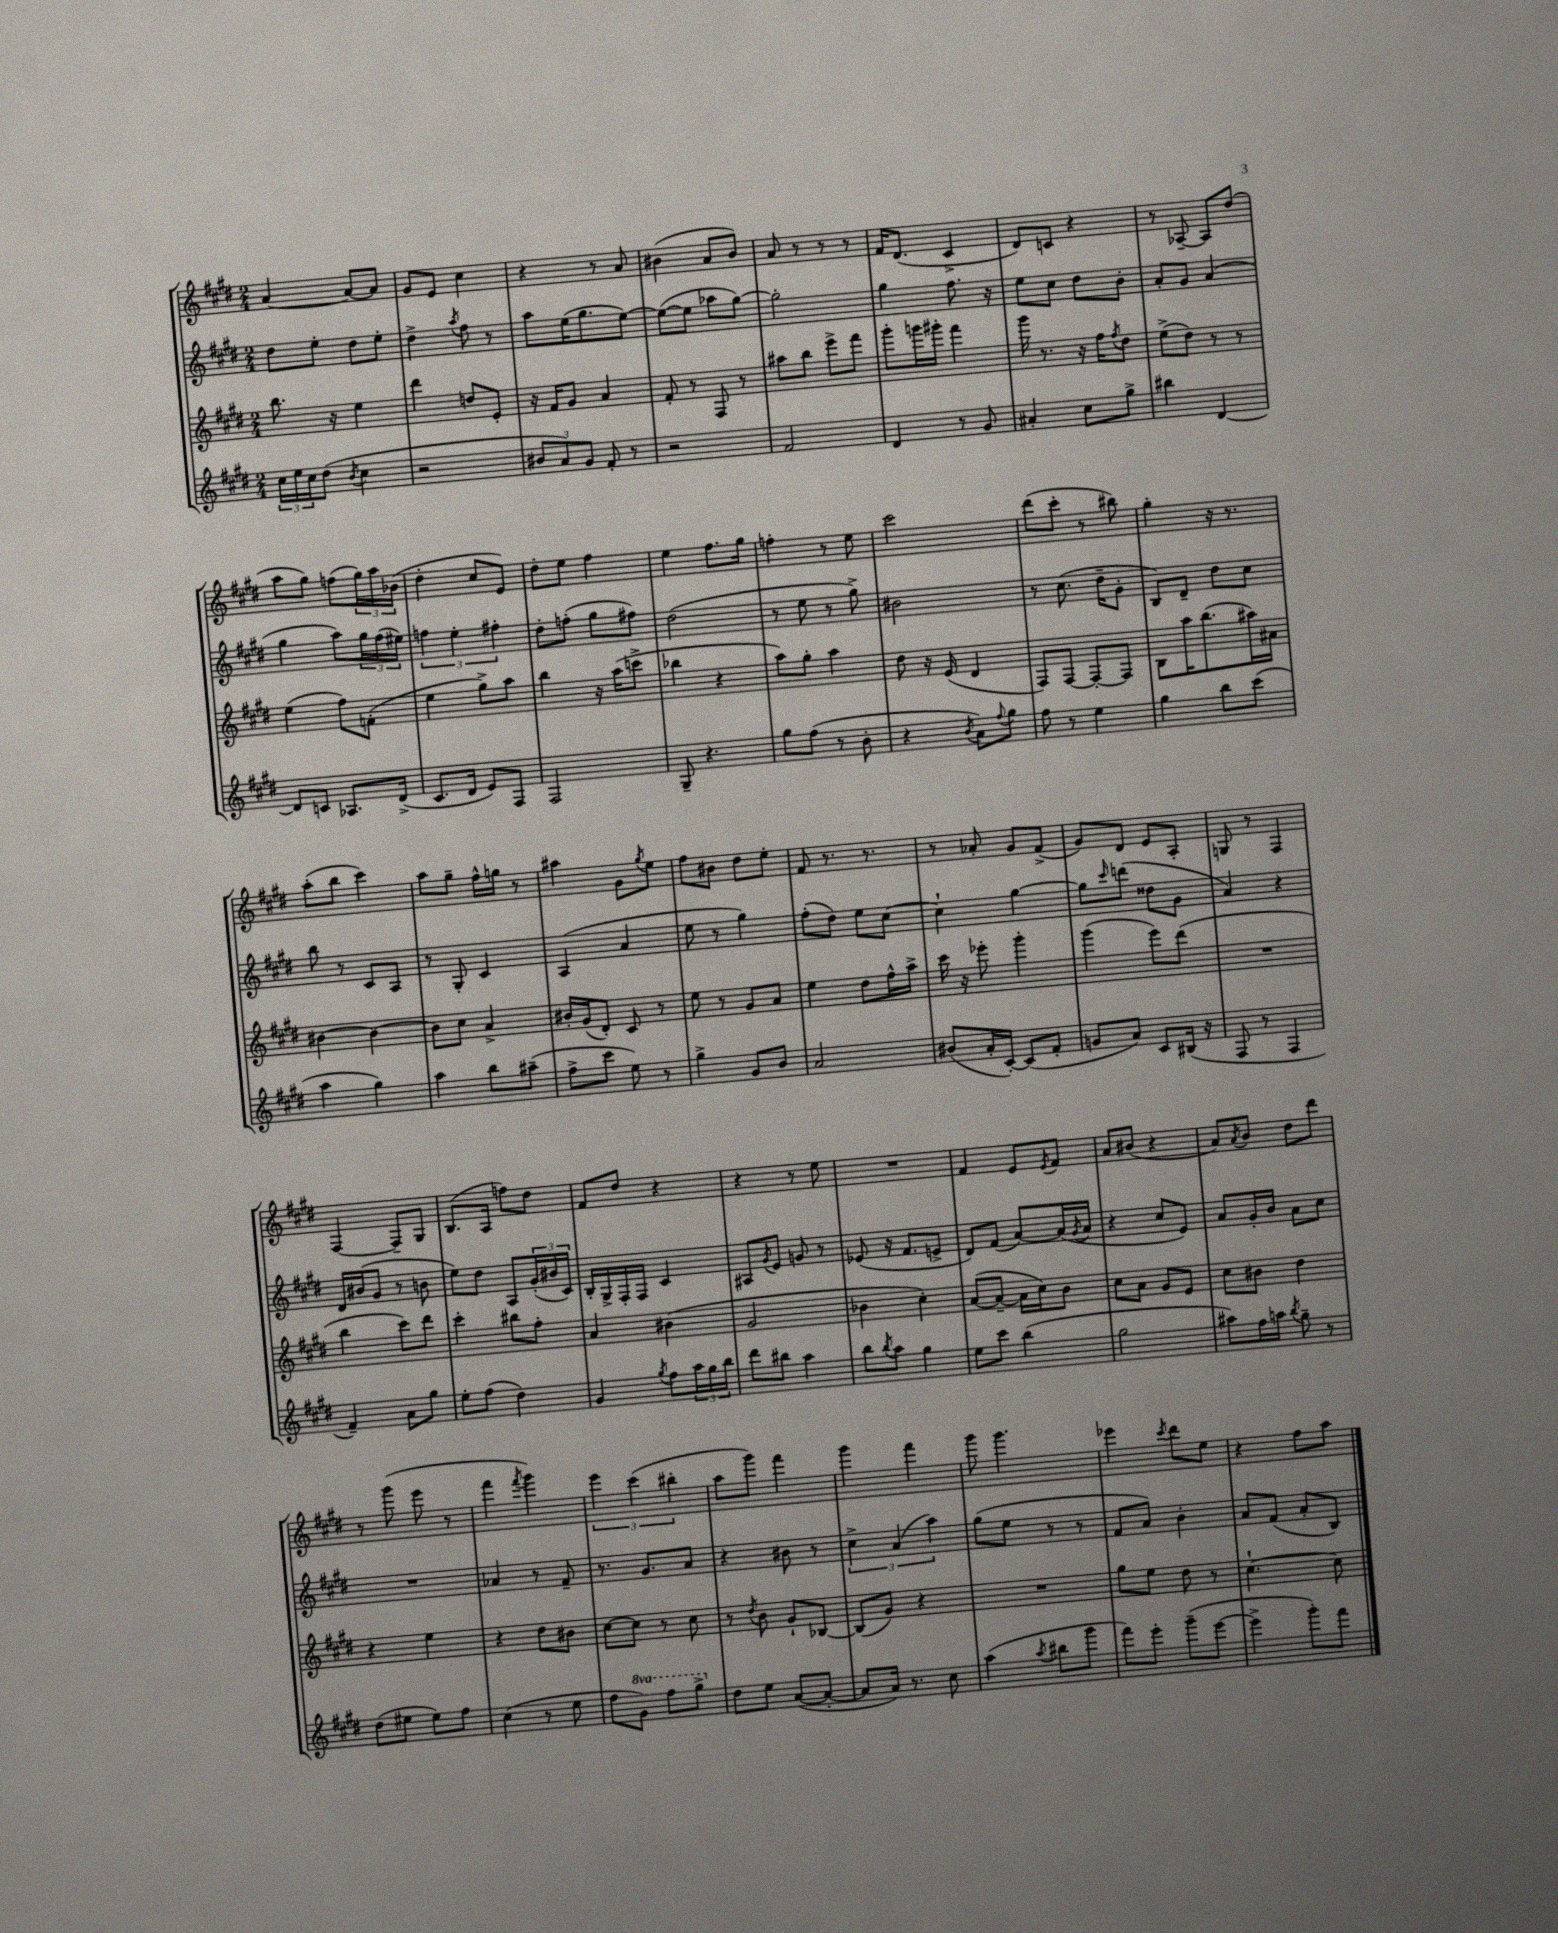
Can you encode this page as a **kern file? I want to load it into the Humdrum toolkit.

**kern	**kern	**kern	**kern
*part4	*part3	*part2	*part1
*staff4	*staff3	*staff2	*staff1
*clefG2	*clefG2	*clefG2	*clefG2
*k[f#c#g#d#]	*k[f#c#g#d#]	*k[f#c#g#d#]	*k[f#c#g#d#]
*M2/4	*M2/4	*M2/4	*M2/4
=1	=1	=1	=1
24cc#\LL	8.bb\	8dd#\L	[4a/
24ee\	.	.	.
24cc#\J	.	.	.
(8dd#\J	.	8ee'\J	.
.	16r	.	.
8qb/	.	.	.
4cc#\	4ee\	8dd#\L	8a/L_
.	.	8ee'\J	8a/J]
=2	=2	=2	=2
2r	4ddd#\	4dd#^\	8g#/L
.	.	.	8e/J
.	.	8qaa/	.
.	8ddn/L	8ff#\	4cc#\
.	8e'/J	8r	.
=3	=3	=3	=3
12b#X/L	16r	8aa\L	4r
.	16f#/KL	.	.
12a/)	.	.	.
.	8g#/J	(16ee\K	.
12g#/J	.	.	.
.	.	8.gg#\	.
8f#'/	4a/	.	8r
8r	.	[8ee\J)	8a/
=4	=4	=4	=4
2r	8f#'/	(8ee\L_	(4b#X\
.	8r	8ee\J]	.
.	8F#/	8aa-X\L	8a/L
.	8r	[8gg#\J)	8b#/J)
=5	=5	=5	=5
2f#/	8aa#X\L	2gg#'\]	8a/
.	8bb\J	.	8r
.	8eee^\L	.	8r
.	8fff#\J	.	8r
=6	=6	=6	=6
4d#/	8ggg#'\L	4gg#\	16f#/KL
.	.	.	(8.d#/J
.	16gggn\L	.	.
.	16ggg#X'\JJ	.	.
8r	4fff#\	8.ff#\	4c#^/
8g#/	.	.	.
.	.	16r	.
=7	=7	=7	=7
4a#X'/	16ggg#\	8ee\L	8d#/L)
.	8.r	.	.
.	.	8cc#\J	8cn/J
8cc#\L	16r	8dd#\L	4r
.	16ff#\KL	.	.
.	8qff#/	.	.
8gg#^\J	8dd#\J	8b'\J	.
=8	=8	=8	=8
4bb#X\	(8ee^\L	8a'/L	8r
.	8dd#\J)	8g#/J	[8A-X~/
[4d#/	8r	(4a/	8A-/L]
.	8r	.	(8dd#/J
!!LO:LB:g=z
=9	=9	=9	=9
8d#/L]	(4ee\	4gg#\	8aa\L
8cn/J	.	.	8gg#\J)
8.A-X/L	8ff#\L)	8aa\L)	(8ffn\L
.	(8fn'\J	24gg#\L	24gg#\L)
.	.	(24ff#\	24aa\
(16d#^/Jk	.	.	.
.	.	24ee#X\JJ)	(24b-X\JJ
=10	=10	=10	=10
8.c#/L	4ee\	6ffn\	4dd#'\
.	.	6ee'\	.
16d#/Jk	.	.	.
8e/L)	8gg#^\L)	.	8cc#/L
.	.	6ff#X'\	.
8F#/J	8aa\J	.	8e/J)
=11	=11	=11	=11
2F#/	4bb\	8dd#'\L	8dd#'\L
.	.	(8ffn'\J	8ee\J
.	16r	8gg#\L	4ff#\
.	(16aa\KL	.	.
.	8cccn^\J	8ff#X\J)	.
=12	=12	=12	=12
8G#~/	4bb-X\	(2dd#\	4ee\
4.r	.	.	.
.	4r	.	8.ff#\L
.	.	.	16gg#\Jk
=13	=13	=13	=13
8gg#\L	8aa\L)	8r	4ffn'\
(8ff#\J	8gg#'\J	8ee\	.
8r	4aa\	8r	8r
8b'\	.	8gg#^\)	8ee\
=14	=14	=14	=14
4r	8dd#\	2b#X\	2ccc#\
.	16r	.	.
.	(16e/	.	.
8qb/	.	.	.
8a\L)	4d#/	.	.
8qqff#/	.	.	.
8gg#\J	.	.	.
=15	=15	=15	=15
8ff#\	8F#/L)	8r	(8ddd#\L
8r	[8F#/J	(8.cc#\	8ccc#'\J
4ee\	8F#'/L_	.	8r
.	.	16dd#~\KL	.
.	8F#/J]	8g#'\J	8bb#X\)
=16	=16	=16	=16
4gg#\	8B\L	8B/L)	4gg#'\
.	16aa\K	8d#~/J	.
.	(8.bb\	.	.
8bb\L	.	8dd#\L	16r
.	.	.	8.r
(8ccc#\J	16aa#X\L)	8cc#\J	.
.	16a#X\JJ	.	.
!!LO:LB:g=z
=17	=17	=17	=17
4aa\	[4b#X\	8bb\	(8aa'\L
.	.	8r	8bb\J
4gg#\)	4b#\_	8c#/L	4ccc#\)
.	.	8A/J	.
=18	=18	=18	=18
4aa\	8b#\L]	8r	8aa\L
.	8cc#\J	8G#'/	8gg#~\J
8bb\L	4a^/	4c#/	16ff#^^\LL
.	.	.	16ggn\JJ
(8aa#X~\J	.	.	8r
=19	=19	=19	=19
8ff#^\L	16b#X'/LL	(4A/	4aa#X\
.	(16g#/J	.	.
8ccc#\J	8d#'/J)	.	.
8ee\)	8c#/	4a/	8g#\L
.	.	.	8qgg#/
8r	8r	.	8ee\J
=20	=20	=20	=20
4gg#^\	8ee\	8ee\	8ff#\L
.	8r	8r	8b#X\J
8g#/L	8g#/L	4gg#\)	8dd#\L
8b/J	8a/J	.	8ee'\J
=21	=21	=21	=21
2a/	4ee\	(8ff#'\L	8f#/
.	.	8dd#\J)	8.r
.	8dd#\L	8ee\L	.
.	.	.	8.r
.	16ff#^^\L	[8cc#\J	.
.	16aa^\JJ	.	.
=22	=22	=22	=22
(8b#X/L	16ccc#\	4cc#`\]	8r
.	16r	.	.
16a'/L	8eee-X'\	.	8a-X'/
[16c#'/JJ)	.	.	.
(8c#/L]	4ggg#'\	[4gg#\	8g#/L
8f#'/J	.	.	(8f#^/J
=23	=23	=23	=23
8gn/L	(4ggg#\	8gg#\L]	8g#/L)
.	.	16qqccc#/	.
8a/J)	.	(8dddn\J	8d#/J
8c#/L	8eee\L)	8dd##X\L	8e/L
(16B#X/Jk	(8ddd#\J	8g#\J	8A'/J
16r	.	.	.
=24	=24	=24	=24
8F#/	2r	4a/)	8Gn/
8r	.	.	8r
4F#/	.	4r	4F#/
!!LO:LB:g=z
=25	=25	=25	=25
4f#~/)	4bb\	16d#/LL	[4F#/
.	.	(16b#X/J	.
.	.	8g#/J	.
8a\L	8ccc#\L)	8r	8F#~/L]
8gg#\J	8ddd#\J	8bn\	8G#/J
=26	=26	=26	=26
8ee'\L	4ccc#'\	8ee\L)	(8.B/L
(8ff#\J	.	8dd#\J	.
.	.	.	16A/Jk
4dd#\)	8bb#X\L	8A/L	8ffn\L)
.	8ff#'\J	(24g#'/L	8dd#\J
.	.	24b#X/	.
.	.	24c#/JJ)	.
=27	=27	=27	=27
4g#/	4a/	16B'/LL	8f#/L
.	.	16G#^/	.
.	.	16F#'/	8dd#/J
.	.	16F#/JJ	.
8qgg#/	.	.	.
8ff#\L	(4b#X\	4c#/	4r
24aa\L	.	.	.
24gg#\	.	.	.
24bb\JJ	.	.	.
=28	=28	=28	=28
8ddd#\L	2g#/	8A#X/L	4r
.	.	8qg#/	.
8bb#X\J	.	8e/J	.
4aa\	.	8gn/	8r
.	.	8r	8ee\
=29	=29	=29	=29
8bb\L	4b-X\	(8e-X/	2r
8qbb/	.	.	.
8aa\J	.	16r	.
.	.	8.f#/L	.
4gg#\	4cc#'\)	.	.
.	.	8en^/J	.
=30	=30	=30	=30
8ee\L	([8a/L	8d#/L)	4f#/
8ccc#\J	8a~/J_	(8f#/J	.
(4bb\	16a\LL]	[8a/L)	8e/L
.	16cc#\J)	.	.
.	.	.	8qe/
.	8b\J	(16a/L]	8f#/J
.	.	8qg#/	.
.	.	16a/JJ	.
=31	=31	=31	=31
2gg#\	8cc#\L	4r	8a/L
.	8a\J	.	(8b#X/J
.	8g#/L	8cc#/L	4r
.	8e/J	8e/J)	.
=32	=32	=32	=32
8aa#X\L)	8cc#\L	8a/L	8a/L)
.	.	.	8qa/
16ff#\L	8b#X\J	16g#'/L	8b/J
16aan\JJ	.	16b/JJ	.
8qbb/	.	.	.
8gg#~\	4dd#\	8a\L	8dd#\L
8r	.	8cc#\J	8ddd#\J
!!LO:LB:g=z
=33	=33	=33	=33
(8dd#\L	4r	2r	8r
8ee#X\J	.	.	(8ggg#\
8ee#\L)	4ee\	.	8eee\
8ff#\J	.	.	8r
=34	=34	=34	=34
(4cc#\	4r	4a-X/	4fff#\
.	.	.	8qfff#/
8r	8dd#\L	8r	4ggg#\)
8ee\	8b#X\J	8f#~/	.
=35	=35	=35	=35
8ff#\L	[8cc#\L	8.r	6eee\
*8va	*	*	*
8gg#\J)	8cc#\J]	.	.
.	.	.	(6ccc#\
.	.	8.g#/L	.
8fff#\L	8r	.	.
.	.	.	6bb#X'\
8ggg#^\J	8cc#\	8a/J	.
=36	=36	=36	=36
*X8va	*	*	*
8dd#\L	8r	4r	8aa\L
.	8qdd#/	.	.
8ee\J	8b\	.	8ggg#\J)
([8a/L	8g#`/L	8b#X\	4fff#\
8a'/J_	[8B-X/J	8r	.
=37	=37	=37	=37
8a/L]	(8B-/L]	6cc#^\	4ggg#\
16a/Jk)	8g#/J)	.	.
.	.	(6a/	.
8.r	.	.	.
.	4r	.	4fff#\
.	.	6aa\)	.
8cc#\	.	.	.
=38	=38	=38	=38
(4aa\	2r	(8gg#\L	8ggg#\
.	.	8ee\J	4.ggg#\
8qaa/	.	.	.
8bb#X\L	.	8r	.
8ggg#\J	.	8r	.
=39	=39	=39	=39
8fff#\L)	8gg#\L	8f#/L	4eee-X\
8eee'\J	8ee\J	8a/J)	.
.	.	.	8qccc#/
(8ggg#~\L	8dd#\	4b'\	8ddd#\L
[8eee\J	8r	.	8ee\J
=40	=40	=40	=40
4eee^\]	[4.cc#`\	8a/L	4r
.	.	(8f#/J	.
8ggg#'\L)	.	8a'/L	8ff#\L
8fff#\J	8cc#\]	8B/J)	8aa\J
==	==	==	==
*-	*-	*-	*-
